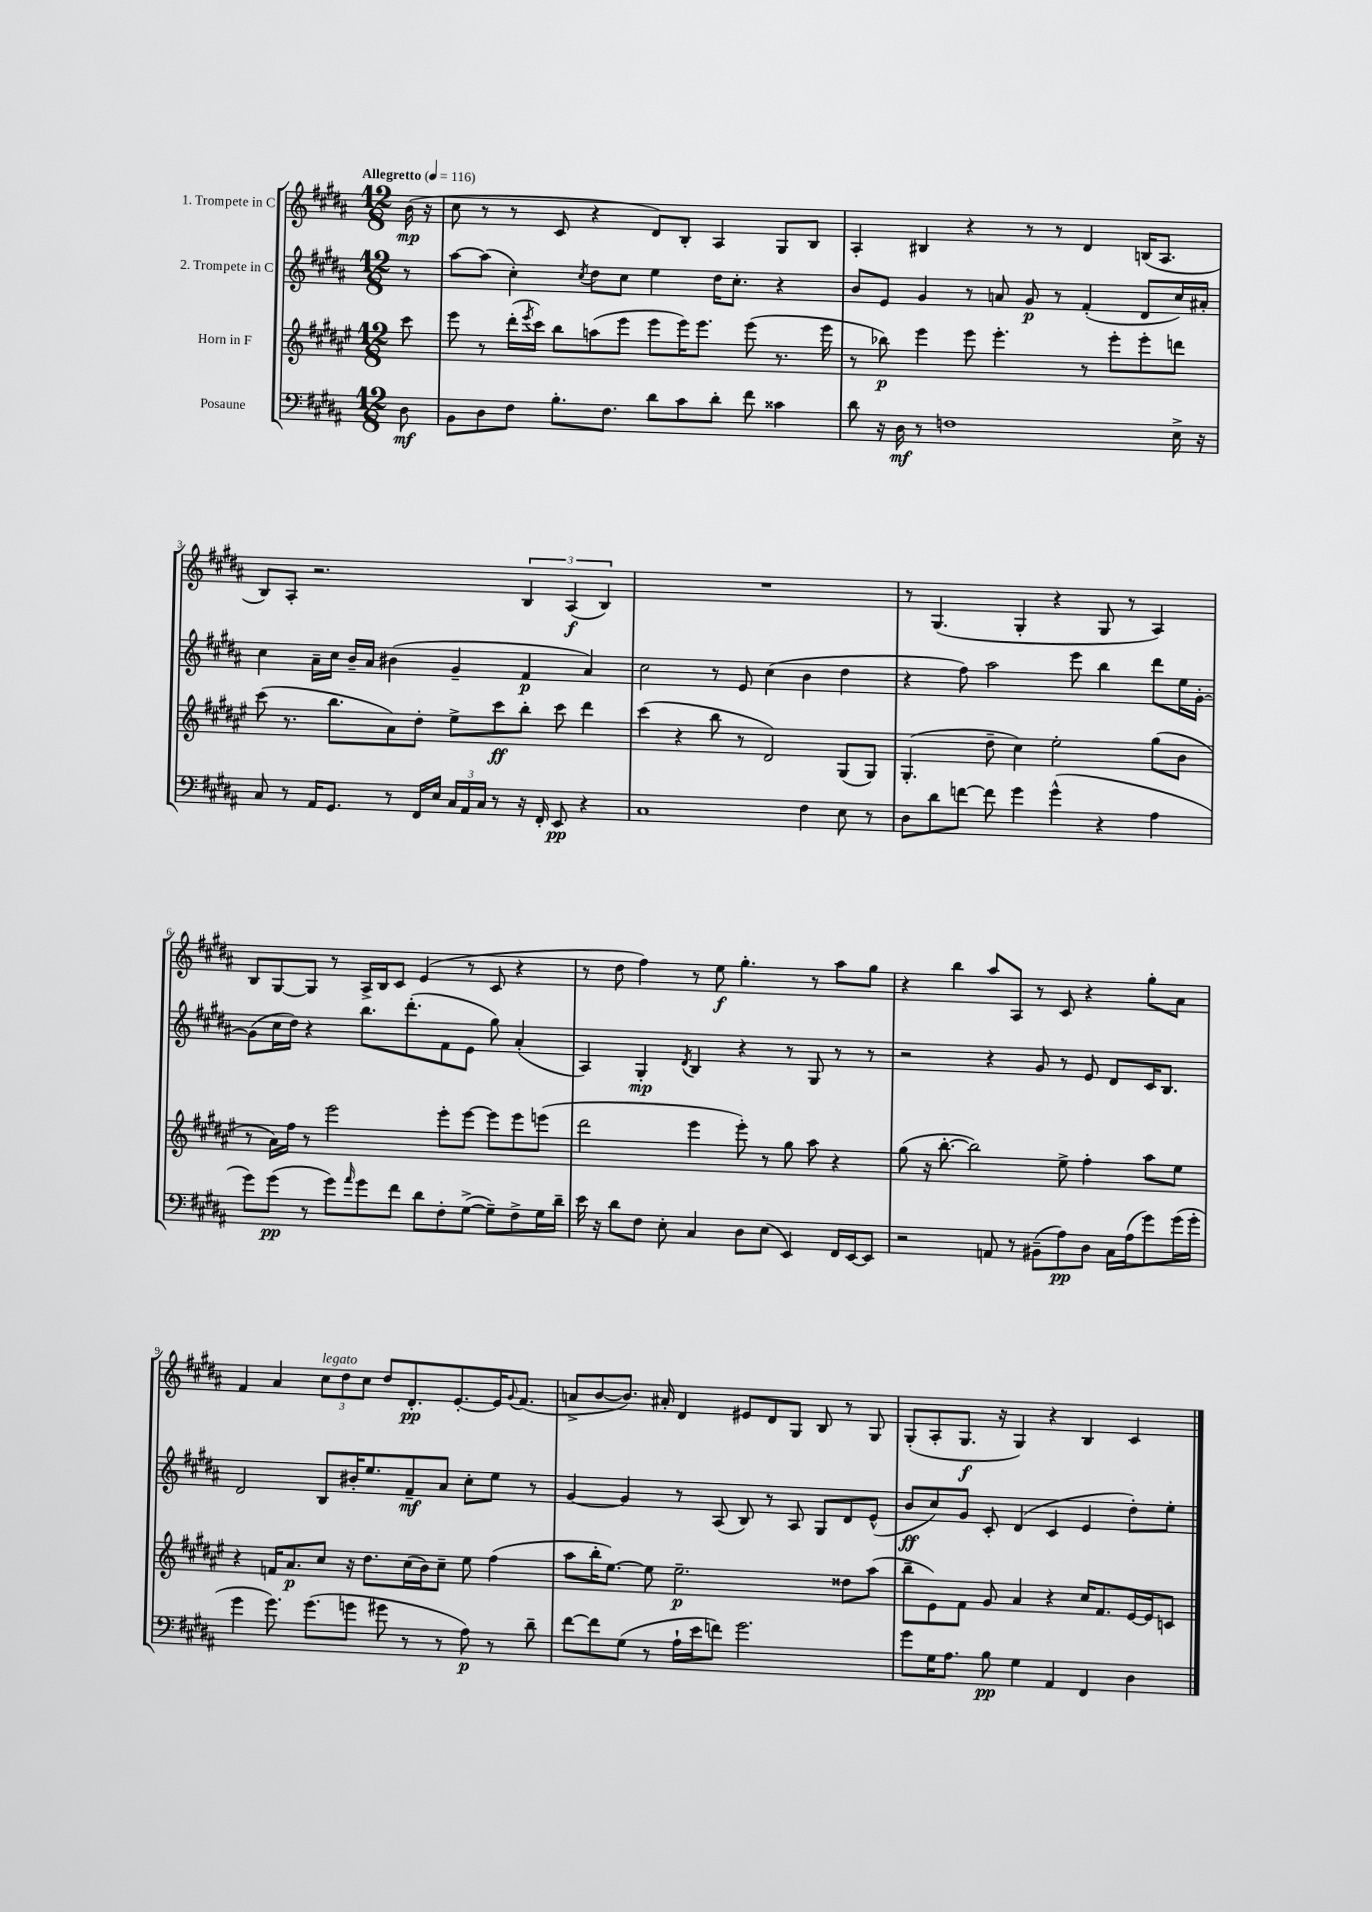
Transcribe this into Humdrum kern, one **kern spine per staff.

**kern	**dynam	**kern	**dynam	**kern	**dynam	**kern	**dynam
*part4	*part4	*part3	*part3	*part2	*part2	*part1	*part1
*staff4	*staff4	*staff3	*staff3	*staff2	*staff2	*staff1	*staff1
*I"Posaune	*	*I"Horn in F	*	*I"2. Trompete in C	*	*I"1. Trompete in C	*
*clefF4	*	*clefG2	*	*clefG2	*	*clefG2	*
*k[f#c#g#d#a#]	*	*k[f#c#g#d#a#e#]	*	*k[f#c#g#d#a#]	*	*k[f#c#g#d#a#]	*
*M12/8	*	*M12/8	*	*M12/8	*	*M12/8	*
*MM116	*	*MM116	*	*MM116	*	*MM116	*
=	=	=	=	=	=	=	=
!	!	!	!	!	!	!LO:TX:a:B:t=Allegretto	!
8D#\	mf	8ccc#\	.	8r	.	(16b\	mp
.	.	.	.	.	.	16r	.
=1	=1	=1	=1	=1	=1	=1	=1
8BB\L	.	8eee#\	.	[8aa#\L	.	8cc#\	.
8D#\	.	8r	.	(8aa#\J]	.	8r	.
8F#\J	.	(16ddd#'\LL	.	4cc#'\)	.	8r	.
.	.	8qeee#/	.	.	.	.	.
.	.	16ccc#\JJ)	.	.	.	.	.
8.B'\L	.	8bb\L	.	.	.	8c#/	.
.	.	.	.	8qcc#/	.	.	.
.	.	(8aan\	.	8dd#\L	.	4r	.
8.F#\J	.	.	.	.	.	.	.
.	.	8eee#\J	.	8cc#\J	.	.	.
8d#\L	.	8eee#\L	.	4ee\	.	8d#/L)	.
8c#\	.	16eee#\K)	.	.	.	8B'/J	.
.	.	8.eee#\J	.	.	.	.	.
8d#'\J	.	.	.	16dd#\KL	.	4A#/	.
.	.	.	.	8.cc#'\J	.	.	.
8f#\	.	(8eee#\	.	.	.	.	.
4c##X\	.	8.r	.	4r	.	8G#/L	.
.	.	.	.	.	.	8B/J	.
.	.	16eee#\	.	.	.	.	.
=2	=2	=2	=2	=2	=2	=2	=2
8d#\	.	8r	.	8b/L	.	4A#'/	.
16r	.	8bb-X\)	p	8e/J	.	.	.
16D#\	mf	.	.	.	.	.	.
8r	.	4eee#\	.	4g#/	.	4B#X/	.
1Fn	.	.	.	.	.	.	.
.	.	8eee#\	.	8r	.	4r	.
.	.	4.eee#'\	.	8an/	.	.	.
.	.	.	.	8g#/	p	8r	.
.	.	.	.	8r	.	8r	.
.	.	8r	.	(4f#'/	.	4d#/	.
.	.	8eee#'\L	.	.	.	.	.
.	.	8eee#'\	.	8d#/L	.	(16Bn/KL	.
.	.	.	.	.	.	8.A#/J	.
16E^\	.	8dddn\J	.	16cc#/L)	.	.	.
16r	.	.	.	16a#X'/JJ	.	.	.
!!LO:LB:g=z
=3	=3	=3	=3	=3	=3	=3	=3
8C#/	.	(8ccc#\	.	4cc#\	.	8B/L)	.
8r	.	8.r	.	.	.	8A#'/J	.
16AA#/KL	.	.	.	16a#~\LL	.	2.r	.
8.GG#/J	.	8.bb\L	.	16cc#\JJ	.	.	.
.	.	.	.	16b~/LL	.	.	.
.	.	.	.	16a#/JJ	.	.	.
8r	.	8a#\)	.	(4b#X\	.	.	.
16FF#/LL	.	8dd#'\J	.	.	.	.	.
16E/JJ	.	.	.	.	.	.	.
24C#/LL	.	8ee#^\L	.	4g#~/	.	.	.
24AA#/	.	.	.	.	.	.	.
24C#/JJ	.	.	.	.	.	.	.
8r	.	8ccc#\	ff	.	.	.	.
16r	.	8bb'\J	.	4f#/	p	6B/	.
16FF#'/	.	.	.	.	.	.	.
8EE/	pp	8ccc#\	.	.	.	.	.
.	.	.	.	.	.	(6A#/	f
4r	.	4ddd#\	.	4a#/)	.	.	.
.	.	.	.	.	.	6B/)	.
=4	=4	=4	=4	=4	=4	=4	=4
1C#	.	(4ccc#\	.	2cc#\	.	1.r	.
.	.	4r	.	.	.	.	.
.	.	8bb\	.	8r	.	.	.
.	.	8r	.	8e/	.	.	.
.	.	2d#/)	.	(4cc#\	.	.	.
4F#\	.	.	.	4b\	.	.	.
8E\	.	(8G#/L	.	4dd#\	.	.	.
8r	.	8G#/J)	.	.	.	.	.
=5	=5	=5	=5	=5	=5	=5	=5
8D#\L	.	(4.G#'/	.	4r	.	8r	.
8d#\	.	.	.	.	.	(4.G#/	.
[8fn\J	.	.	.	8ff#\)	.	.	.
8f\]	.	8dd#~\	.	2aa#\	.	.	.
4g#\	.	4cc#\)	.	.	.	4G#'/	.
(4g#^^\	.	2ee#'\	.	.	.	4r	.
.	.	.	.	8eee\	.	.	.
4r	.	.	.	4bb\	.	8G#/	.
.	.	.	.	.	.	8r	.
4A#\	.	(8gg#\L	.	8ddd#\L	.	4A#/)	.
.	.	8b\J	.	16ee\L	.	.	.
.	.	.	.	[16g#'\JJ	.	.	.
!!LO:LB:g=z
=6	=6	=6	=6	=6	=6	=6	=6
8g#\L)	.	8r	.	(8g#\L]	.	8B/L	.
(8g#\J	pp	16a#\LL)	.	16cc#\L	.	[8G#/	.
.	.	16ff#\JJ	.	16dd#\JJ)	.	.	.
8r	.	8r	.	4r	.	8G#/J]	.
8g#\L)	.	2eee#\	.	.	.	8r	.
16qqa#/	.	.	.	.	.	.	.
8g#\	.	.	.	8.bb\L	.	16A#^/LL	.
.	.	.	.	.	.	16B/J	.
8f#\J	.	.	.	.	.	8c#/J	.
.	.	.	.	(8.ddd#'\	.	.	.
8d#\L	.	.	.	.	.	(4e/	.
8F#'\	.	8eee#'\L	.	8f#\	.	.	.
([8G#^\J	.	[8eee#\J	.	8e\J	.	8r	.
8G#~\L])	.	8eee#\L]	.	8gg#\)	.	8c#/	.
8F#^\	.	8eee#\	.	(4a#'/	.	4r	.
16G#\L	.	(8eeen\J	.	.	.	.	.
16d#~\JJ	.	.	.	.	.	.	.
=7	=7	=7	=7	=7	=7	=7	=7
16e\	.	2ddd#\	.	4A#/)	.	8r	.
16r	.	.	.	.	.	.	.
8d#\L	.	.	.	.	.	8dd#\	.
8F#\J	.	.	.	4G#'/	mp	4ff#\)	.
8E'\	.	.	.	.	.	.	.
.	.	.	.	8qd#/	.	.	.
4C#/	.	4eee#\	.	4B/	.	8r	.
.	.	.	.	.	.	8ee\	f
8D#\L	.	8eee#'\)	.	4r	.	4.gg#'\	.
(8E\J	.	8r	.	.	.	.	.
4EE/)	.	8gg#\	.	8r	.	.	.
.	.	8aa#\	.	8G#/	.	8r	.
16FF#/LL	.	4r	.	8r	.	8aa#\L	.
[16EE/J	.	.	.	.	.	.	.
8EE/J]	.	.	.	8r	.	8gg#\J	.
=8	=8	=8	=8	=8	=8	=8	=8
2r	.	(8gg#\	.	2r	.	4r	.
.	.	16r	.	.	.	.	.
.	.	[8.bb'\	.	.	.	.	.
.	.	.	.	.	.	4bb\	.
.	.	2bb\])	.	.	.	.	.
8AAn/	.	.	.	4r	.	8aa#/L	.
8r	.	.	.	.	.	8A#/J	.
(8BB#X~\L	.	.	.	8g#/	.	8r	.
8A#\)	pp	8ee#^\	.	8r	.	8c#/	.
8D#\J	.	4ff#'\	.	8e/	.	4r	.
16C#\LL	.	.	.	8d#/L	.	.	.
(16A#\J	.	.	.	.	.	.	.
8g#\)	.	8aa#\L	.	16c#/K	.	8gg#'\L	.
.	.	.	.	8.B/J	.	.	.
(16g#\L	.	8ee#\J	.	.	.	8a#\J	.
16g#'\JJ	.	.	.	.	.	.	.
!!LO:LB:g=z
=9	=9	=9	=9	=9	=9	=9	=9
4g#\	.	4r	.	2d#/	.	4f#/	.
8.g#\)	.	16fn/KL	.	.	.	4a#/	.
.	.	8.a#/	p	.	.	.	.
(8.g#\L	.	.	.	.	.	.	.
!	!	!	!	!	!	!LO:TX:a:i:t=legato	!
.	.	8cc#/J	.	8B/L	.	12cc#\L	.
.	.	.	.	.	.	12dd#\	.
8gn\J	.	16r	.	16b#X'/K	.	.	.
.	.	.	.	.	.	12cc#\J	.
.	.	8.dd#\L	.	8.ee/	.	.	.
8g#X\	.	.	.	.	.	8dd#/L	.
8r	.	(16cc#\L	.	8f#~/	mf	8.d#'/	pp
.	.	16b\J)	.	.	.	.	.
8r	.	8cc#~\J	.	8a#/J	.	.	.
.	.	.	.	.	.	[8.e'/	.
8A#\)	p	8ee#\	.	8cc#'\L	.	.	.
8r	.	(4ff#\	.	8ee\J	.	16e/K]	.
.	.	.	.	.	.	8qqg#/	.
.	.	.	.	.	.	(8.f#/J	.
8d#~\	.	.	.	8r	.	.	.
=10	=10	=10	=10	=10	=10	=10	=10
[8f#\L	.	8aa#\L	.	[4g#/	.	8an^/L	.
8f#\]	.	16bb'\K	.	.	.	[8b/	.
.	.	[8.ee#\J)	.	.	.	.	.
(8G#\J	.	.	.	4g#/]	.	8.b/J])	.
8r	.	8ee#\]	.	.	.	.	.
.	.	.	.	.	.	16a#X'/	.
16A#`\LL	.	2.ee#~\	p	8r	.	4d#/	.
16e\J	.	.	.	.	.	.	.
8fn\J)	.	.	.	(8A#/	.	.	.
2.g#\	.	.	.	8B/)	.	8e#X/L	.
.	.	.	.	8r	.	8d#/	.
.	.	.	.	8A#/	.	8G#/J	.
.	.	.	.	8G#/L	.	8B/	.
.	.	8dd##X\L	.	8d#/	.	8r	.
.	.	(8aa#\J	.	(8e^^/J	.	8G#/	.
=11	=11	=11	=11	=11	=11	=11	=11
8g#\L	.	8bb~\L	.	8b/L	ff	(8G#'/L	.
16G#\K	.	8e#\)	.	8cc#/)	.	8A#'/	.
8.A#\J	.	.	.	.	.	.	.
.	.	8f#\J	.	8g#/J	.	8.G#/J	f
8B\	pp	8g#/	.	8c#'/	.	.	.
.	.	.	.	.	.	16r	.
4G#\	.	4a#/	.	(4d#/	.	4G#/)	.
4AA#/	.	4r	.	4c#/	.	4r	.
4FF#/	.	16cc#/KL	.	4e/	.	4B/	.
.	.	8.f#/	.	.	.	.	.
4D#\	.	[16e#/L	.	8dd#'\L)	.	4c#/	.
.	.	16e#/J]	.	.	.	.	.
.	.	8cn/J	.	8ee'\J	.	.	.
==	==	==	==	==	==	==	==
*-	*-	*-	*-	*-	*-	*-	*-
